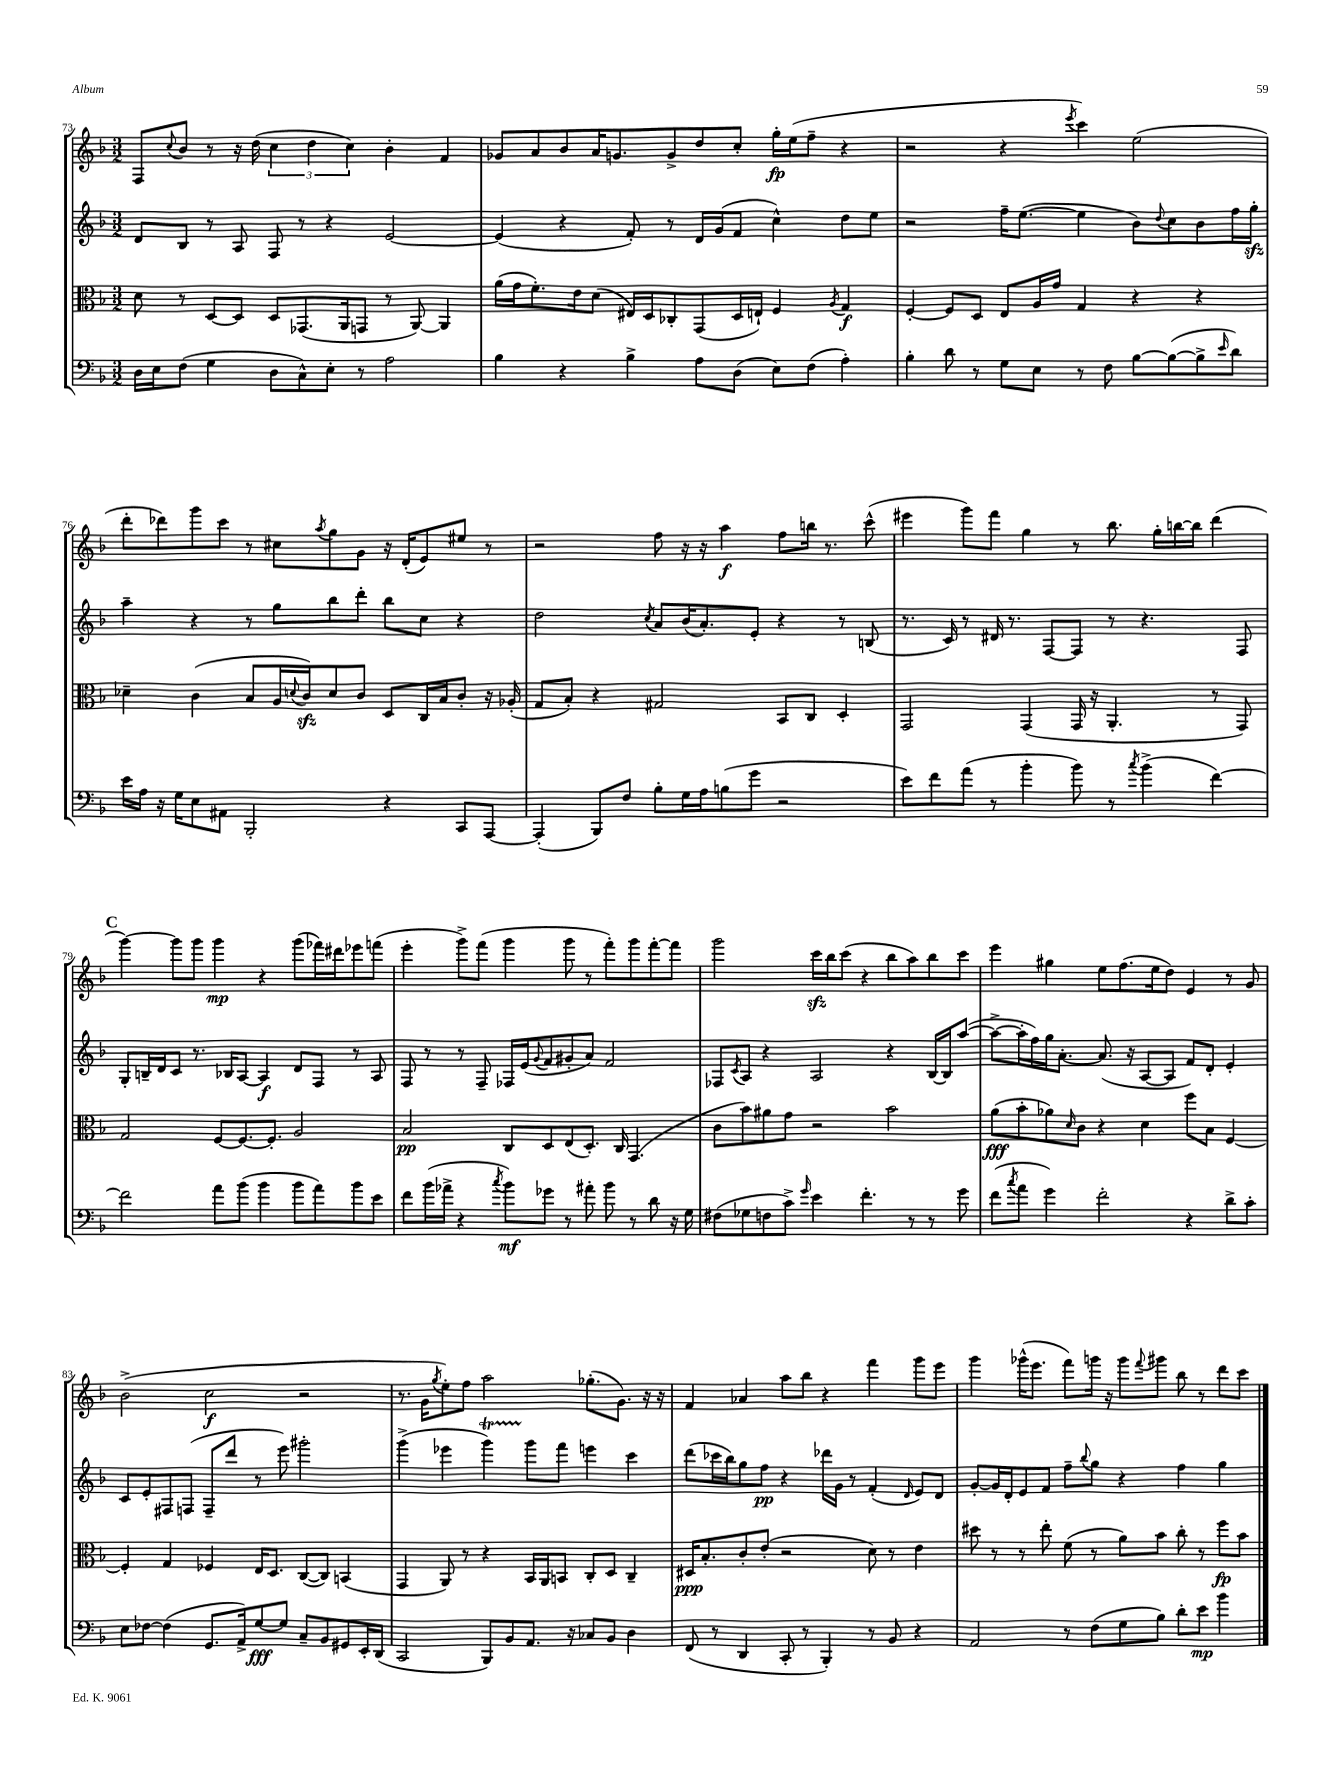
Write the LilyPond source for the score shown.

<<
\new StaffGroup <<
\new Staff = "s0" {
    \clef treble \key f \major \numericTimeSignature \time 3/2
    f8 \appoggiatura { c''8 } bes'8 r8 r16 d''16( \tuplet 3/2 { c''4 d''4 c''4) } bes'4-. f'4 |
    ges'8 a'8 bes'8 a'16 g'8. g'8-> d''8 c''8-. g''16-.\fp e''16( f''8-- r4 |
    r2 r4 \acciaccatura { e'''8 } c'''4) e''2( |
    d'''8-. des'''8) g'''8 c'''8 r8 cis''8 \acciaccatura { a''8 } g''8 g'8 r16 d'16-.( e'8) eis''8 r8 |
    r2 f''8 r16 r16 a''4\f f''8 b''16 r8. c'''8-^( |
    eis'''4 g'''8) f'''8 g''4 r8 bes''8. g''16-. b''16~ b''16 d'''4( |
    \mark \markup { \bold "C" } g'''4~) g'''8 g'''8 g'''4\mp r4 g'''8( fes'''16) dis'''16 ees'''8 f'''8( |
    e'''4-. g'''8->) f'''8( g'''4 g'''8 r8 f'''8-.) g'''8 f'''8~-. f'''8 |
    g'''2 c'''16\sfz bes''16 c'''8( r4 bes''8 a''8) bes''8 c'''8 |
    e'''4 gis''4 e''8 f''8.( e''16 d''8) e'4 r8 g'8 |
    bes'2->( c''2\f r2 |
    r8. g'16 \acciaccatura { g''8 } e''8-.) f''8 a''2 ges''8.-.( g'8.) r16 r16 |
    f'4 aes'4 a''8 bes''8 r4 f'''4 g'''8 e'''8 |
    g'''4 ges'''16-^( e'''8. f'''8) g'''16 r16 g'''8 \appoggiatura { f'''8 } gis'''8 bes''8 r8 d'''8 c'''8 \bar "|." |
}
\new Staff = "s1" {
    \clef treble \key f \major \numericTimeSignature \time 3/2
    d'8 bes8 r8 a8 f8 r8 r4 e'2~ |
    e'4( r4 f'8-.) r8 d'16 g'16( f'8 c''4-^) d''8 e''8 |
    r2 f''16-- e''8.~( e''4 bes'8) \appoggiatura { d''8 } c''8 bes'8 f''16 g''16-.\sfz |
    a''4-- r4 r8 g''8 bes''8 d'''8-. bes''8 c''8 r4 |
    d''2 \acciaccatura { c''8 } a'8 bes'16( a'8.-.) e'8-. r4 r8 b8( |
    r8. c'16) r8 dis'16 r8. f8~ f8 r8 r4. f8 |
    \mark \markup { \bold "C" } g8-. b16-- d'16 c'8 r8. bes16 a8~ a4\f d'8 f8 r8 a8 |
    f8 r8 r8 f8-- fes16 e'16( \appoggiatura { g'8 } f'8 gis'8-. a'8) f'2 |
    fes8 \acciaccatura { c'8 } a8 r4 a2 r4 bes16~ bes16 a''8~( |
    a''8~-> a''16-. f''16) g''16 a'8.~-. a'8.( r16 a8~ a8 f'8) d'8-. e'4-. |
    c'8 e'8-. fis8 f8( f8-- d'''8 r8 e'''8) gis'''2-. |
    g'''4->( ees'''4 g'''4\startTrillSpan) g'''8\stopTrillSpan f'''8 e'''4 c'''4 |
    d'''8( ces'''16 bes''16) g''8 f''8\pp r4 des'''16 g'16 r8 f'4-.( \grace { d'16 } e'8) d'8 |
    g'8~-. g'16 d'16-. e'8 f'8 f''8-- \appoggiatura { bes''8 } g''8 r4 f''4 g''4 \bar "|." |
}
\new Staff = "s2" {
    \clef alto \key f \major \numericTimeSignature \time 3/2
    d'8 r8 d8~ d8 d8 ges,8.( a,16 g,8 r8 a,8~) a,4 |
    a'16( g'16 f'8.-.) e'16 d'8( eis16) d16 ces8-. g,8( d16 e16-!) f4 \acciaccatura { a8 } g4\f |
    f4~-. f8 d8 e8 a16 g'16 g4 r4 r4 |
    des'4-- c'4( bes8 a16 \appoggiatura { d'8 } c'16\sfz) d'8 c'8 d8 c16 bes16 c'8-. r16 aes16-.( |
    g8 bes8-.) r4 gis2 bes,8 c8 d4-. |
    g,2 g,4( g,16 r16 a,4.-. r8 g,8) |
    \mark \markup { \bold "C" } g2 f8~ f8.~ f8.-. a2 |
    bes2\pp c8 d8 e8( d8.-.) c16 g,4.( |
    c'8 bes'8) ais'8 g'8 r2 bes'2 |
    a'8\fff( bes'8-. aes'8) \grace { d'16 } c'8 r4 d'4 f''8 bes8 f4~ |
    f4-. g4 fes4 e16 d8. c8~( c8) b,4( |
    g,4 a,8) r8 r4 bes,16 a,16 b,8 c8-. d8 c4-- |
    dis16\ppp bes8.-. c'8-. e'8-.( r2 d'8) r8 e'4 |
    dis''8 r8 r8 e''8-. f'8( r8 a'8) bes'8 c''8-. r8 f''8\fp bes'8 \bar "|." |
}
\new Staff = "s3" {
    \clef bass \key f \major \numericTimeSignature \time 3/2
    d16 e16 f8( g4 d8 c8-^) e8-. r8 a2 |
    bes4 r4 bes4-> a8 d8( e8) f8( a4-.) |
    bes4-. d'8 r8 g8 e8 r8 f8 bes8~ bes8~( bes8-> \grace { e'16 } d'8) |
    e'16 a16 r16 g16 e8 ais,8 bes,,2-. r4 c,8 a,,8~ |
    a,,4-.( bes,,8) f8 bes8-. g16 a16 b8( g'8 r2 |
    e'8) f'8 a'8( r8 bes'4-. bes'8) r8 \acciaccatura { c''8 } bes'4->( f'4~) |
    \mark \markup { \bold "C" } f'2 a'8 bes'8( bes'4 bes'8 a'8) bes'8 e'8 |
    f'8 bes'16( aes'16-> r4 \acciaccatura { c''8 } bes'8\mf) ges'8 r8 ais'8-. bes'8 r8 d'8 r16 g16 |
    fis8( ges8 f8 c'8->) \grace { g'16 } e'4 f'4.-. r8 r8 g'8 |
    f'8( \acciaccatura { c''8 } a'8 g'4) f'2-. r4 d'8-> c'8-. |
    e8 fes8~ fes4( g,8. a,16->) g8~\fff g8 c8-- bes,8 gis,8 e,16-. d,16( |
    c,2 bes,,8) bes,8 a,8. r16 ces8 bes,8 d4 |
    f,8( r8 d,4 c,8-. r8 bes,,4-.) r8 bes,8 r4 |
    a,2 r8 f8( g8 bes8) d'8-. e'8\mp bes'4 \bar "|." |
}
>>
>>
\layout { \context { \Score currentBarNumber = #73 } }
